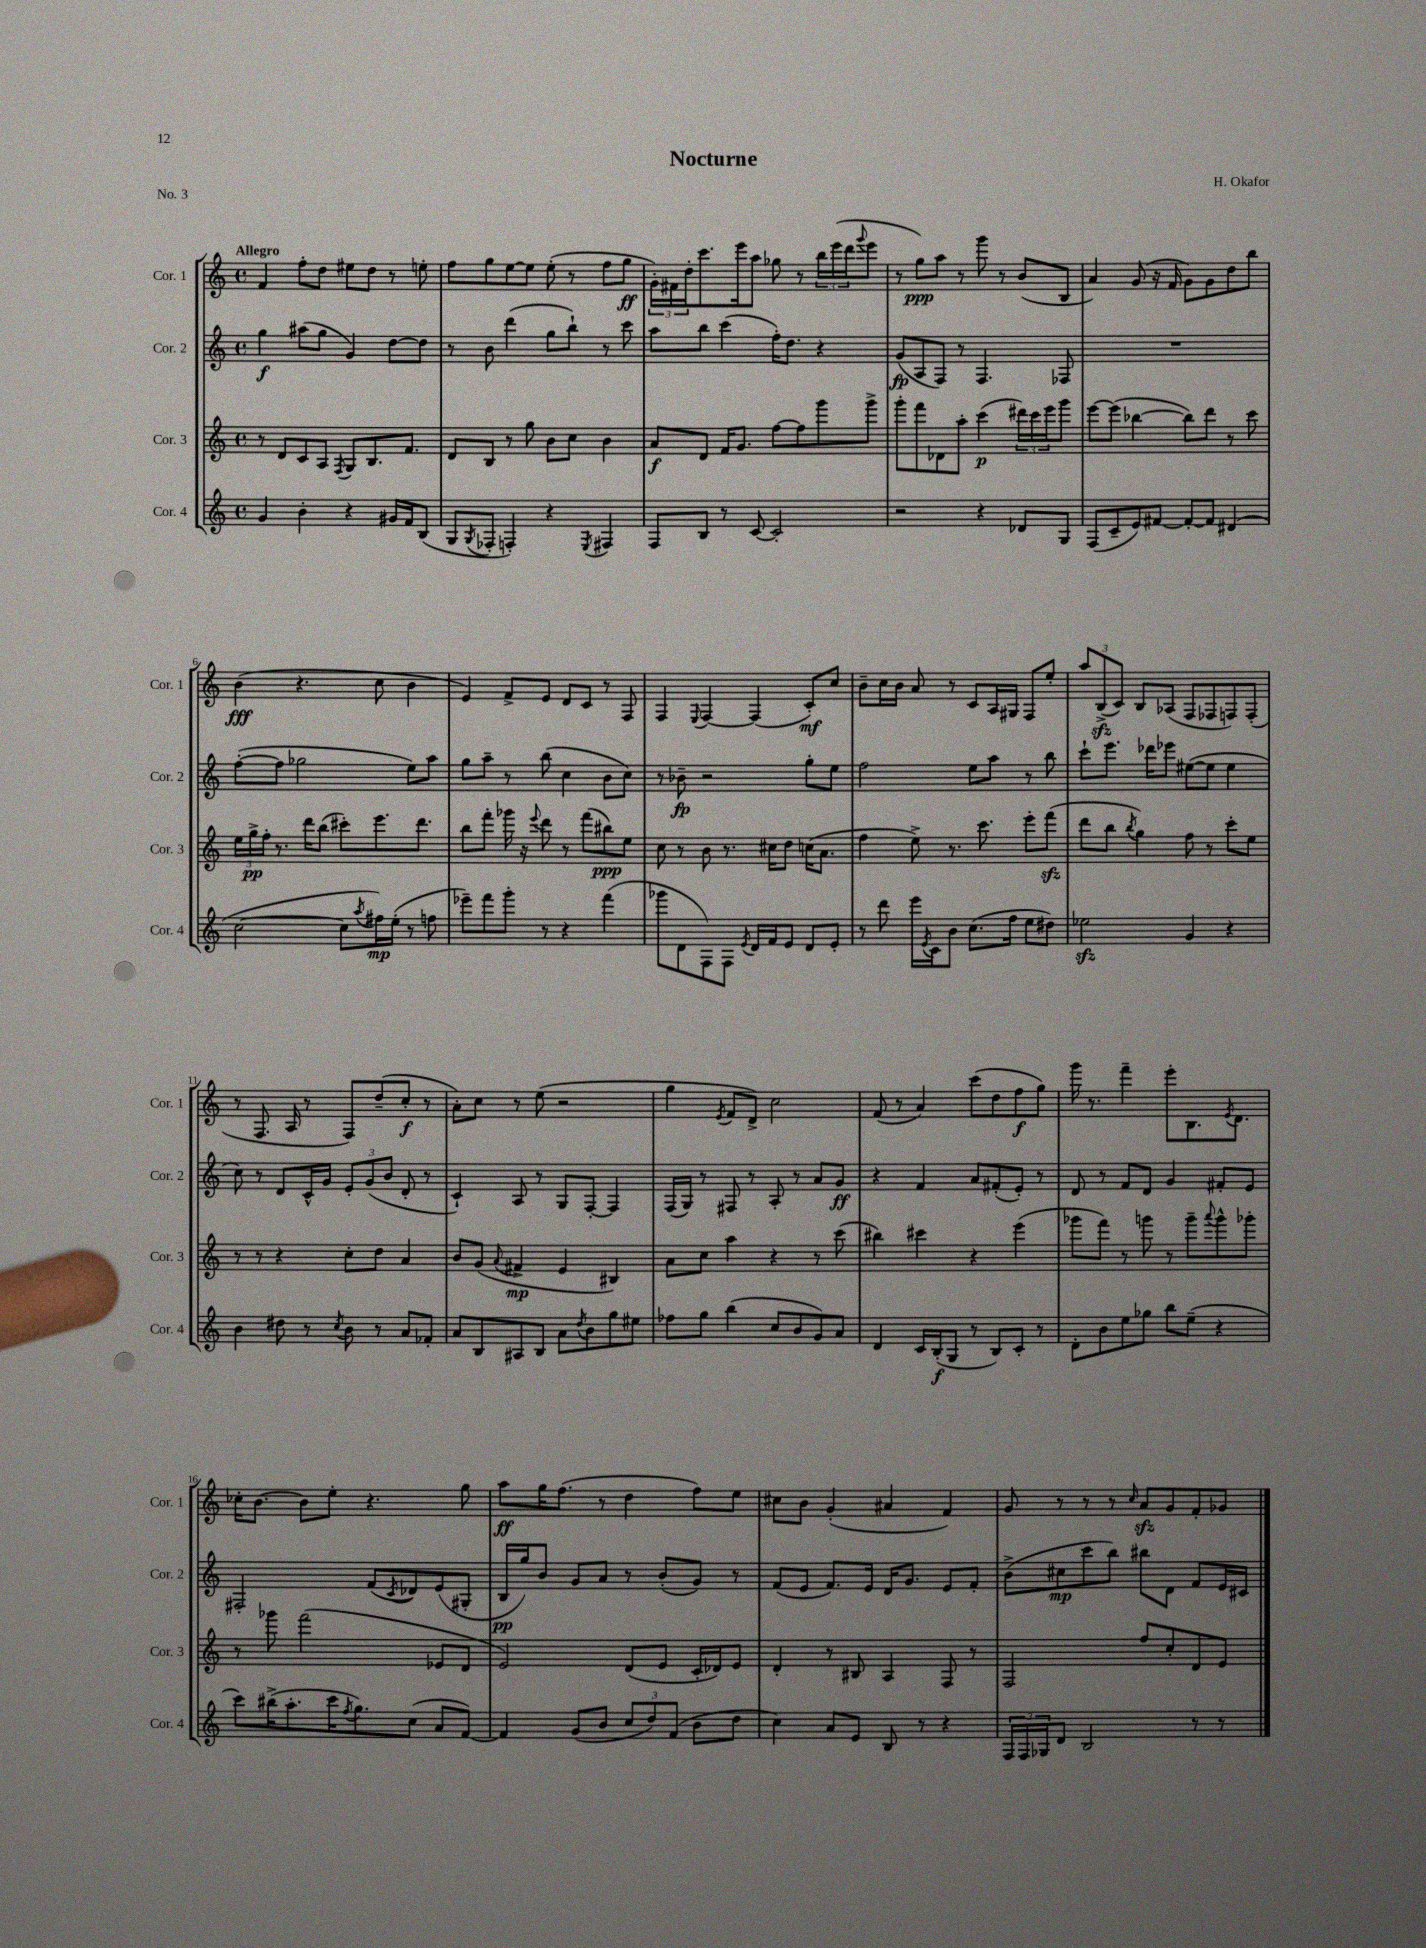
\header { title = "Nocturne" composer = "H. Okafor" piece = "No. 3" }
<<
\new StaffGroup <<
\new Staff = "s0" \with { instrumentName = "Cor. 1" shortInstrumentName = "Cor. 1" } {
    \clef treble \key c \major \defaultTimeSignature \time 4/4 \tempo "Allegro"
    f'4 f''8-. d''8 eis''8 d''8 r8 e''8-. |
    f''8 g''8 e''8~ e''8 e''8-.( r8 f''8 g''8\ff |
    \tuplet 3/2 { g'16-.) fis'16 d''16-. } c'''8. e'''16 a''8 ges''8 r8 \tuplet 3/2 { b''16 e'''16( d'''16 } \appoggiatura { g'''8 } e'''8 |
    r8 g''8\ppp) a''8 r8 g'''8 r8 b'8( b8 |
    a'4) g'8( r16 f'16 g'8) g'8 d''8 b''8 |
    b'4\fff( r4. c''8 b'4 |
    e'4) f'8-> e'8 d'8 c'8 r8 f8 |
    f4 \appoggiatura { e8 } f4~ f4( c'8-.\mf) c''8 |
    b'8-- c''16 b'16 a'8 r8 c'8 a16 gis16 f8 e''8-. |
    \tuplet 3/2 { a''8 b8->\sfz( c'8) } b8 aes8( f8 fes8 f8) f8-.( |
    r8 f8. a16 r8 f8) d''8--( c''8-.\f r8 |
    a'8-.) c''8 r8 e''8( r2 |
    g''4 \acciaccatura { e'8 } f'8 d'8->) c''2 |
    f'8( r8 a'4) c'''8( d''8 f''8\f g''8) |
    g'''16 r8. f'''4-- e'''8-. b8. \acciaccatura { e'8 } d'8. |
    ces''16-. b'8.~ b'8 e''8-. r4. g''8 |
    a''8\ff g''16 f''8.( r8 d''4 f''8) e''8 |
    cis''8 b'8 g'4-.( ais'4 f'4) |
    g'8 r8 r8 r8 \grace { c''16 } a'8\sfz g'8 f'8-. ges'8 \bar "|." |
}
\new Staff = "s1" \with { instrumentName = "Cor. 2" shortInstrumentName = "Cor. 2" } {
    \clef treble \key c \major \defaultTimeSignature \time 4/4
    g''4\f ais''8( g''8 g'4) d''8~ d''8 |
    r8 b'8 d'''4( g''8 b''8-!) r8 c'''8 |
    a''8 b''8 c'''4( f''16-.) d''8. r4 |
    g'8\fp( a8 f8) r8 f4. fes8 |
    R1 |
    f''8~-.( f''8 ges''2 e''8) a''8 |
    g''8 a''8-- r8 b''8( c''4 b'8 c''8) |
    r8 bes'8--\fp r2 g''8-. e''8 |
    f''2 e''8 a''8 r8 b''8 |
    c'''8-! e'''8. des'''16 ees'''8 eis''8~( eis''8 eis''4 |
    c''8) r8 d'8 c'16-^ g'16 \tuplet 3/2 { e'8-. g'8( b'8 } d'8-. r8 |
    c'4-!) a8 r8 g8 f8~-. f4 |
    f16( g16) r8 fis8 r8 a8-. r8 a'8 g'8\ff |
    r4 f'4 a'8 fis'8-.( e'8-.) r8 |
    d'8 r8 f'8 d'8 g'4 fis'8-. e'8 |
    fis2-. f'8( \acciaccatura { c'8 } des'8) e'8( gis8-. |
    b16\pp g''16) b'8 g'8 a'8 r8 b'8-.( g'8) r8 |
    f'8( e'8 f'8.) e'16 d'16 g'8. e'8 f'8-. |
    b'8->( cis''8\mp c'''8 b''8) bis''8 d'8 f'8 e'16 cis'16 \bar "|." |
}
\new Staff = "s2" \with { instrumentName = "Cor. 3" shortInstrumentName = "Cor. 3" } {
    \clef treble \key c \major \defaultTimeSignature \time 4/4
    r8 d'8 c'8 a8 \acciaccatura { f8 } g8 b8. f'8. |
    d'8 b8 r8 g''8 b'8 c''8 b'4 |
    a'8\f d'8 f'16 g'8. f''8~ f''8 g'''8 g'''8-> |
    g'''8-. f'''8 des'8 a''8-. c'''4\p( \tuplet 3/2 { dis'''16) c'''16 e'''16 } g'''8 |
    e'''8~ e'''8( bes''4~ bes''8) d'''8 r8 c'''8 |
    \tuplet 3/2 { e''16 g''16->\pp f''16-. } r8. d'''16 b''8( cis'''8-.) e'''8. d'''8. |
    b''8 f'''8-. ges'''16 r16 \appoggiatura { e'''8 } d'''8 r8 f'''8( bis''8\ppp) e''8 |
    c''8 r8 b'8 r8. cis''16 d''8 c''16( a'8. |
    f''4 e''8->) r8. c'''8. e'''8-. f'''8\sfz( |
    d'''8 b''8 \acciaccatura { b''8 } g''4) f''8 r8 c'''8-. e''8 |
    r8 r8 r4 c''8-. d''8 a'4 |
    b'8 g'8( \appoggiatura { a'8 } fis'4->\mp e'4 bis4) |
    a'8 c''8 a''4 r4 r8 c'''8( |
    bis''4) cis'''4 r4 e'''4( |
    ges'''8 f'''8) r8 g'''8 r8 g'''8-- \appoggiatura { a'''8 } g'''8-^ ges'''8-. |
    r8 ges'''8 f'''2( ees'8 d'8 |
    e'2) d'8( e'8 c'16-. des'16) e'8 |
    d'4-. r8 bis8 a4 f8 r8 |
    f2 f''8 c''8-. d'8 e'8 \bar "|." |
}
\new Staff = "s3" \with { instrumentName = "Cor. 4" shortInstrumentName = "Cor. 4" } {
    \clef treble \key c \major \defaultTimeSignature \time 4/4
    g'4 b'4-. r4 gis'16 f'16 b8( |
    g8 \acciaccatura { g8 } fes8-. f4-.) r4 \acciaccatura { e8 } fis4 |
    f8 b8 r8 c'8~ c'2-. |
    r2 r4 des'8 g8 |
    f8( c'8-- e'8) fis'8~ fis'8~-. fis'8 dis'4( |
    c''2~ c''8 \acciaccatura { a''8 } fis''16\mp) e''16-.( r8 f''8 |
    ees'''8--) f'''8 g'''8-. r8 r4 f'''4( |
    ges'''8 d'8 f8) f8 \acciaccatura { e'8 } d'16 f'16 e'8 d'8 e'8-. |
    r8 d'''8 e'''16 \acciaccatura { e'8 } c'16 b'8 c''8.( f''16 e''8 dis''8) |
    ees''2\sfz g'4 r4 |
    b'4 dis''8 r8 \acciaccatura { c''8 } b'8 r8 a'8 fes'8-. |
    a'8 b8 ais8 b8 a'8 \acciaccatura { d''8 } b'8 g''8 eis''8 |
    fes''8 g''8 b''4( c''8 b'8 g'8) a'8 |
    d'4 c'16 b16-.\f( g8 r8 b8) c'8-. r8 |
    d'8-. b'8 e''8 ges''8 b''8 e''8--( r4 |
    c'''8) bis''16->( a''8.-. c'''16 \acciaccatura { f''8 } g''8.) c''8( a'8 f'8~) |
    f'4 g'8( b'8 \tuplet 3/2 { c''8 d''8) f'8( } b'8 d''8 |
    c''4) a'8 e'8 b8 r8 r4 |
    \tuplet 3/2 { f16 f16 ges16 } d'8 b2 r8 r8 \bar "|." |
}
>>
>>
